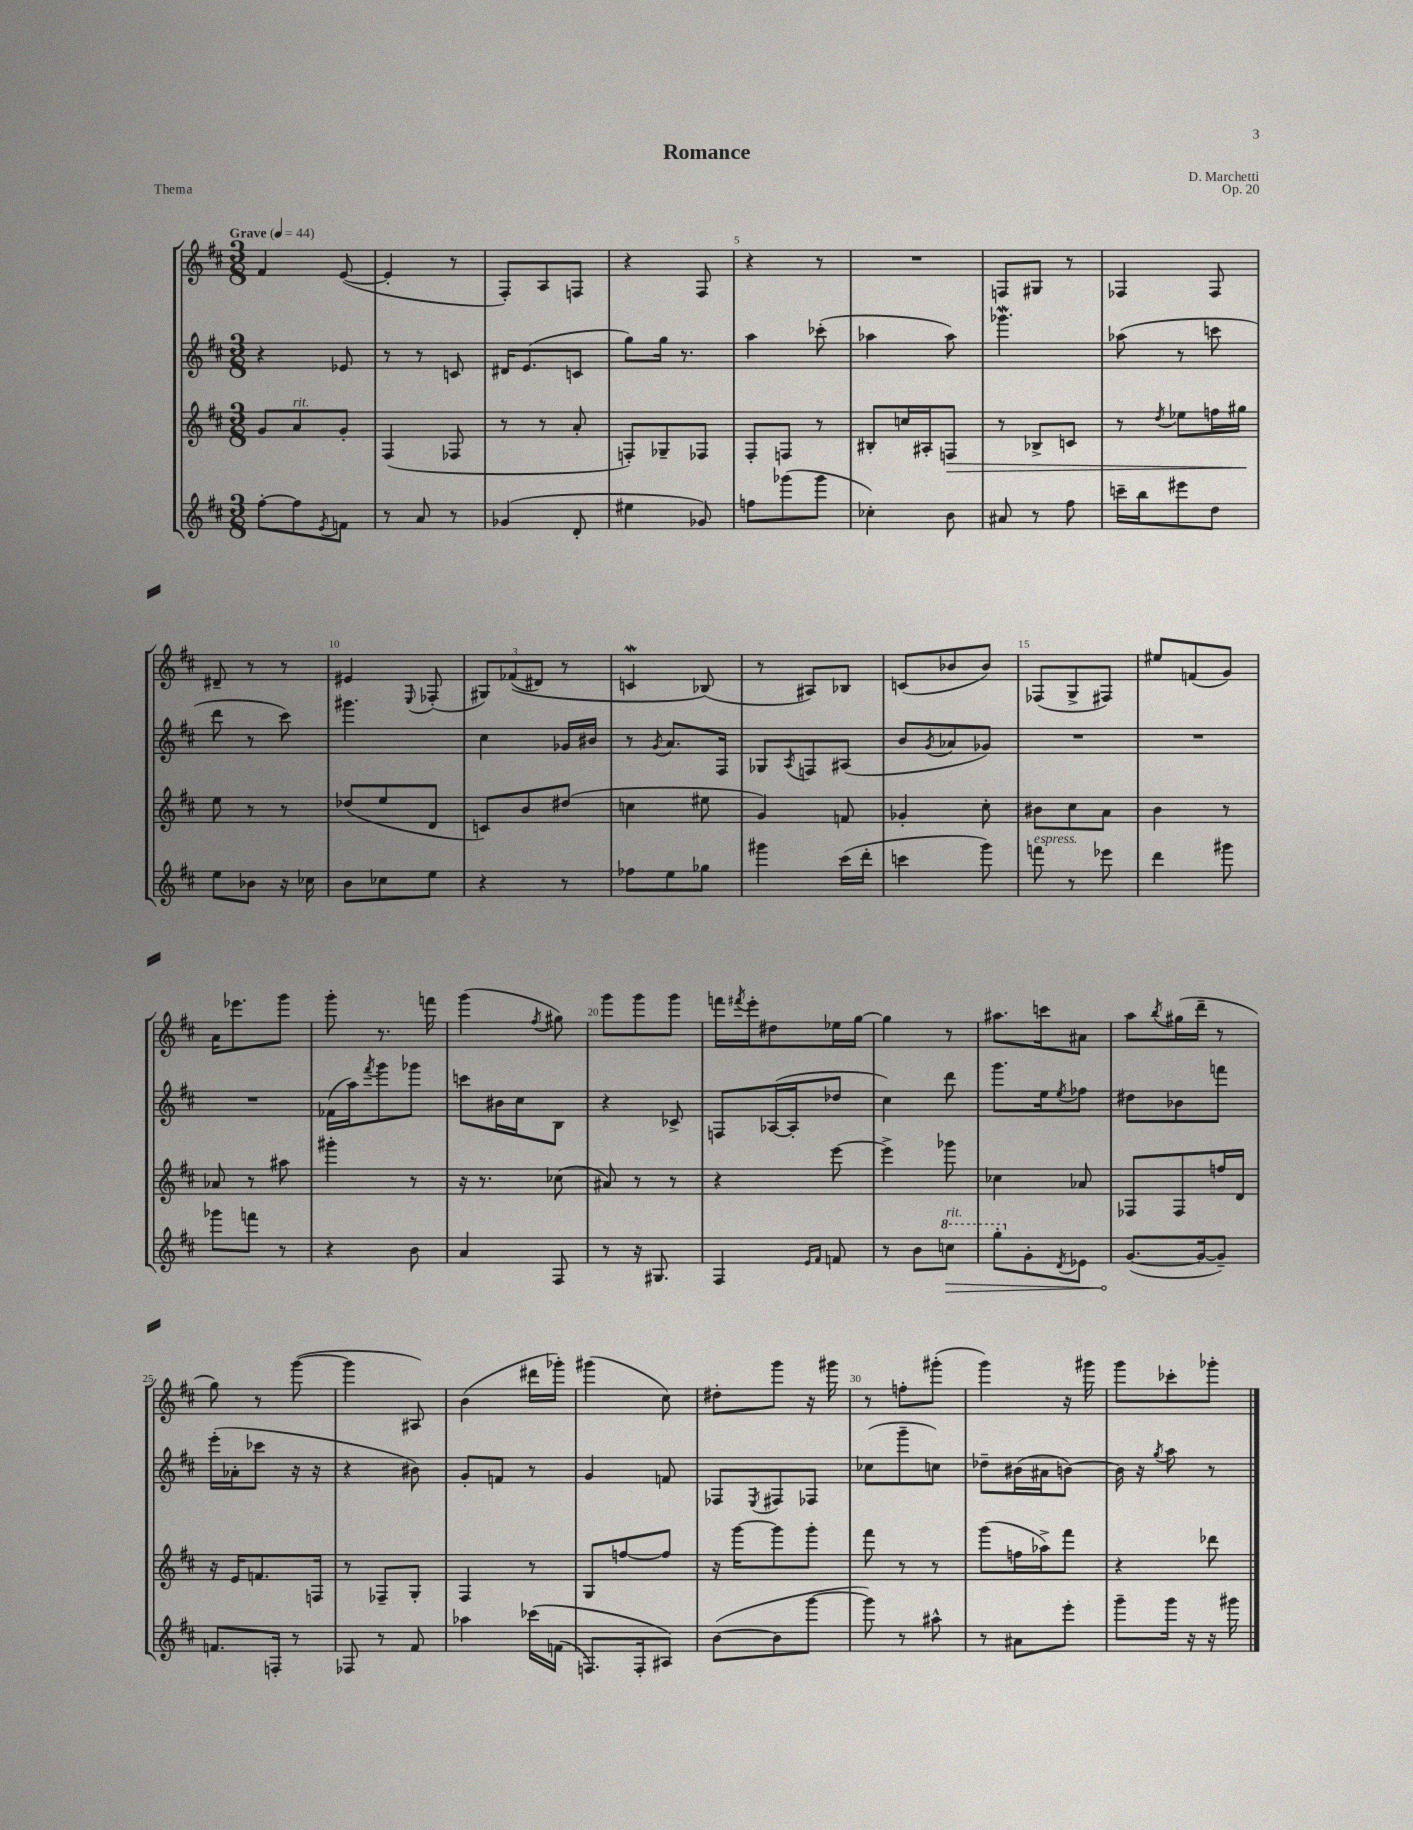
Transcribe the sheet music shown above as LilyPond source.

\header { title = "Romance" composer = "D. Marchetti" opus = "Op. 20" piece = "Thema" }
<<
\new StaffGroup <<
\new Staff = "s0" {
    \clef treble \key d \major \numericTimeSignature \time 3/8 \tempo "Grave" 4 = 44
    fis'4 e'8~( |
    e'4-. r8 |
    fis8-.) a8 f8 |
    r4 fis8 |
    r4 r8 |
    R4. |
    f8 gis8 r8 |
    fes4 fes8 |
    dis'8-- r8 r8 |
    eis'4 \appoggiatura { e8 } fes8-.( |
    \tuplet 3/2 { gis8) fes'8(\( dis'8) } r8 |
    c'4\mordent bes8(\) |
    r8 ais8) bes8 |
    c'8( bes'8 bes'8) |
    fes8( g8-> fis8) |
    eis''8 f'8( g'8) |
    a'16 ees'''8. g'''8 |
    g'''8-. r8. f'''16 |
    g'''4( \acciaccatura { fis''8 } gis''8) |
    g'''8 g'''8 g'''8 |
    f'''16 \acciaccatura { fis'''8 } e'''16-. dis''8 ees''16 g''16~ |
    g''4 r8 |
    ais''8. c'''16 ais'8 |
    a''8 \acciaccatura { b''8 } gis''16( d'''16-- r8 |
    g''8) r8 g'''8~( |
    g'''4 ais8) |
    b'4( dis'''16 ges'''16-.) |
    gis'''4( cis''8) |
    dis''8-. g'''8 r16 gis'''16 |
    r8 f''8-. gis'''8-.( |
    g'''4) r16 gis'''16 |
    g'''8 ces'''8-. ges'''8-. \bar "|." |
}
\new Staff = "s1" {
    \clef treble \key d \major \numericTimeSignature \time 3/8
    r4 ees'8 |
    r8 r8 c'8 |
    dis'16 e'8.( c'8 |
    g''8) g''16 r8. |
    a''4 ces'''8-.( |
    aes''4 aes''8) |
    ges'''4.\mordent |
    aes''8( r8 c'''8 |
    d'''8 r8 cis'''8) |
    gis'''4. |
    cis''4 ges'16 bis'16 |
    r8 \acciaccatura { g'8 } a'8. fis16 |
    ges8 \acciaccatura { a8 } f8 ais8( |
    b'8 \acciaccatura { g'8 } aes'8 ges'8) |
    R4. |
    R4. |
    R4. |
    fes'16( a''16) \acciaccatura { fis'''8 } g'''8 ges'''8 |
    c'''8 bis'16 cis''16 b8 |
    r4 ces'8-> |
    f8 aes16~( aes16-. des''8 |
    cis''4) d'''8 |
    g'''8. e''16 \acciaccatura { e''8 } fes''8 |
    dis''8 bes'8 f'''8 |
    e'''16-.( aes'16-. ces'''8 r16 r16 |
    r4 bis'8) |
    g'8-. f'8 r8 |
    g'4 f'8 |
    fes8 \acciaccatura { e8 } fis8 fes8 |
    ces''8( g'''8-- c''8) |
    des''8-- bis'16( ais'16 b'8~) |
    b'16 r16 \acciaccatura { g''8 } a''8 r8 \bar "|." |
}
\new Staff = "s2" {
    \clef treble \key d \major \numericTimeSignature \time 3/8
    g'8 a'8^\markup { \italic "rit." } g'8-. |
    fis4( fes8 |
    r8 r8 a'8-. |
    f8-.) ges8-- fes8 |
    fis8-. f8 r8 |
    bis8-. c''16 ais16-. f8\> |
    r8 bes8-> c'8 |
    r8 \acciaccatura { d''8 } ees''8 f''16 gis''16\! |
    e''8 r8 r8 |
    des''8( e''8 d'8 |
    c'8) b'8 dis''8( |
    c''4 eis''8 |
    g'4) f'8 |
    ges'4-. cis''8-. |
    bis'8 cis''8 a'8 |
    b'4 r8 |
    aes'8 r8 ais''8 |
    gis'''4-. r8 |
    r16 r8. ces''8( |
    ais'8) r8 r8 |
    r4 e'''8~ |
    e'''4-> ges'''8 |
    ces''4 aes'8 |
    fes8 fes8 f''16 d'16 |
    r16 e'16 f'8. f16 |
    r8 fes8-- g8-. |
    fis4 r8 |
    g8 f''8~ f''8 |
    r16 g'''16~ g'''8 g'''8-. |
    fis'''8 r8 r8 |
    g'''8( f''16 aes''16->) fis'''8 |
    r4 des'''8 \bar "|." |
}
\new Staff = "s3" {
    \clef treble \key d \major \numericTimeSignature \time 3/8
    fis''8~-. fis''8 \acciaccatura { e'8 } f'8 |
    r8 a'8 r8 |
    ges'4( d'8-. |
    eis''4 ges'8) |
    f''8 ges'''8( ges'''8 |
    ces''4-.) b'8 |
    ais'8 r8 fis''8 |
    c'''16-- b''16 eis'''8 d''8 |
    e''8 bes'8 r16 ces''16 |
    b'8 ces''8 e''8 |
    r4 r8 |
    fes''8 e''8 ges''8 |
    gis'''4 cis'''16( d'''16-. |
    c'''4 g'''8) |
    f'''8^\markup { \italic "espress." } r8 ees'''8 |
    d'''4 gis'''8 |
    ges'''8 f'''8 r8 |
    r4 b'8 |
    a'4 fis8 |
    r8 r16 gis8. |
    fis4 \grace { e'16 fis'16 } f'8 |
    r8 b'8 \ottava #1 \once \override Hairpin.circled-tip = ##t c'''8\>^\markup { \italic "rit." } |
    g'''8-. \ottava #0 g'8-. \acciaccatura { d'8 } ees'8 |
    g'8.~\!( g'16~ g'8--) |
    f'8. f16-. r8 |
    fes8 r8 fis'8 |
    aes''4 ces'''16\( f'16( |
    f8.) f16-. ais8\) |
    b'8~( b'8 g'''8~ |
    g'''8) r8 ais''8-^ |
    r8 ais'8 e'''8-. |
    g'''8-- g'''16 r16 r16 gis'''16 \bar "|." |
}
>>
>>
\layout { \context { \Score \override BarNumber.break-visibility = ##(#f #t #t) barNumberVisibility = #(every-nth-bar-number-visible 5) } }
